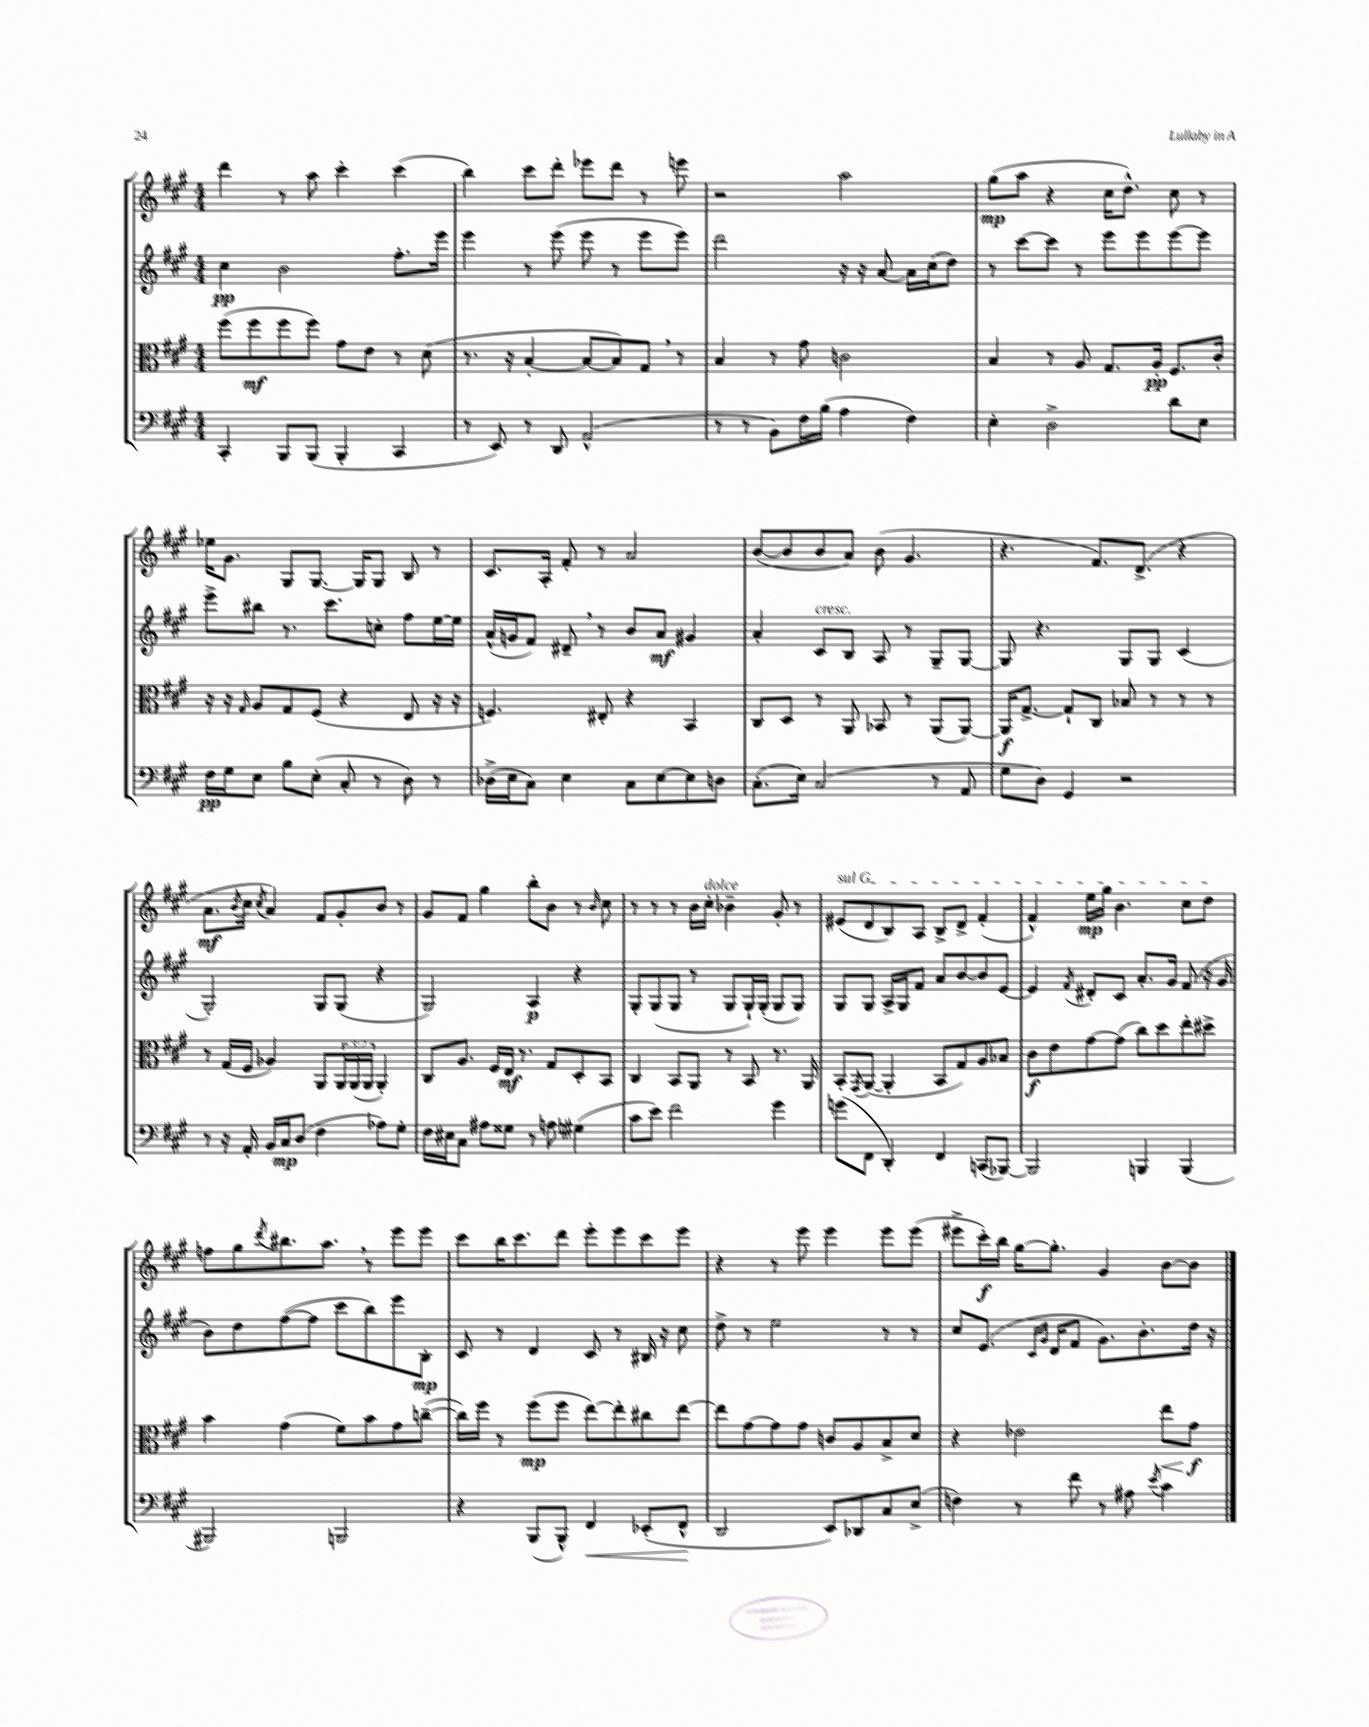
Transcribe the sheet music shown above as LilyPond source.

<<
\new StaffGroup <<
\new Staff = "s0" {
    \clef treble \key a \major \numericTimeSignature \time 4/4
    d'''4 r8 a''8 cis'''4-. cis'''4( |
    b''4) cis'''8 d'''8-. ees'''8 d'''8 r8 e'''8 |
    r2 a''2 |
    gis''8\mp( a''8 r4 cis''16 d''8.-^) cis''8 r8 |
    ees''16 gis'8. gis8 gis8.~ gis16 gis8 b8 r8 |
    cis'8. a16-. fis'8-. r8 a'2 |
    b'8~( b'8 b'8 a'8) b'8( gis'4. |
    r4. fis'8.) d'8.->( r4 |
    a'8.\mf \acciaccatura { b'8 } cis''16 \acciaccatura { cis''8 } a'4) fis'8 gis'8-. b'8 r8 |
    gis'8 fis'8 gis''4 b''8-. b'8 r8 \grace { b'16 } cis''8 |
    r8 r8 r8 b'16 cis''16-.^\markup { \italic "dolce" } bes'4-- gis'8-. r8 |
    \once \override TextSpanner.bound-details.left.text = \markup { \italic "sul G" } eis'8\startTextSpan( d'8 b8) a8 b8-> d'8-> fis'4-.( |
    fis'4-^) e''16\mp gis''16 b'4. cis''8 d''8\stopTextSpan |
    f''8 gis''8 \acciaccatura { d'''8 } bis''8. a''8. \breathe r8 e'''8 e'''8 |
    cis'''8 b''16 cis'''8. d'''8 e'''8-. e'''8 cis'''8 e'''8 |
    r4 r8 e'''8 e'''4 e'''8 e'''8( |
    eis'''8-> cis'''16-.\f) b''16 gis''16~ gis''8.-. gis'4 b'8~ b'8 \bar "|." |
}
\new Staff = "s1" {
    \clef treble \key a \major \numericTimeSignature \time 4/4
    cis''4\pp b'2 fis''8.-. e'''16 |
    e'''4 r8 e'''8( e'''8 r8 e'''8 e'''8) |
    d'''2 r16 r16 a'8~ a'16 cis''16( d''8) |
    r8 cis'''8~ cis'''8 r8 e'''8 e'''8 e'''8~ e'''8 |
    e'''8-> bis''8 r8. cis'''8. c''8-. fis''8 e''16~ e''16 |
    a'16-^( g'16 fis'8) dis'8-- \breathe r8 b'8 a'8\mf gis'4 |
    a'4-. cis'8^\markup { \italic "cresc." } b8 a8 r8 gis8-- gis8~ |
    gis8 r4. gis8 gis8 cis'4( |
    gis2-.) gis8 gis8( r4 |
    gis2) a4\p r4 |
    gis8-. gis8( gis8 r8 gis8 gis16-!) gis16-.( gis8 gis8) |
    gis8 gis8 a16-> gis16 fis'8 a'8 b'8~ b'8 e'8~ |
    e'4 \acciaccatura { fis'8 } dis'8-. cis'8 a'8.-. gis'16 fis'8( r16 gis'16 |
    b'8) d''8 fis''8~( fis''8 cis'''8 b''8) e'''8 b8-.\mp |
    cis'8 r8 d'4 cis'8 r8 bis16 r16 cis''8 |
    d''8-> r8 e''2 r8 r8 |
    cis''8 e'8.( \grace { cis'16 gis'16 } d'16 fis'8 gis'8.) b'8.-. d''16 r16 \bar "|." |
}
\new Staff = "s2" {
    \clef alto \key a \major \numericTimeSignature \time 4/4 \override Staff.TupletNumber.text = #tuplet-number::calc-fraction-text
    fis''8( fis''8\mf fis''8 fis''8) gis'8 e'8 r8 d'8( |
    r8. r16 b4~-. b8~ b8) gis8 \breathe r8 |
    b4 r8 gis'8 c'2 |
    b4 r8 a8 gis8. a16-.\pp fis8. cis'16-. |
    r16 r16 \grace { gis16 } a8 gis8 fis8( r4 e8 r16 r16 |
    f4.) eis8-. r4 b,4 |
    cis8 d8 r8 a,8 bes,8 r8 a,8( a,8~) |
    a,16\f gis8.~-> gis8-! cis8 bes8 r8 r8 r8 |
    r8 gis16( fis16 aes4) a,8 \tuplet 3/2 { a,16 a,16( a,16 } a,4-.) |
    cis8 a8. fis16 e16\mf r8. gis8 d8-. b,8 |
    cis4 b,8 a,8 r8 b,8 r8. a,16 |
    b,8-. \acciaccatura { gis,8 } a,8~( a,4-. b,8 gis8) a8 bes8 |
    cis'8\f e'8 gis'8~ gis'8( cis''8) d''8 e''8-. dis''8-> |
    b'4 gis'4( fis'8) b'8 gis'8 c''8~--( |
    c''16) fis''16 r8 fis''8\mp( fis''8 e''8~) e''8-. cis''8 e''8~ |
    e''8 gis'8~ gis'8 gis'8 c'8 a8 b8-> d'8 |
    r4 ees'2 e''8\< gis'8\f\! \bar "|." |
}
\new Staff = "s3" {
    \clef bass \key a \major \numericTimeSignature \time 4/4
    cis,4-. b,,8 b,,8( b,,4-. cis,4 |
    r8 e,8) r8 d,8 a,2-^( |
    r8 r8 b,8) fis16 b16( a4 fis4) |
    e4-. d2-> d'8 e8 |
    fis16\pp gis16 e8 b8 e8-.( cis8-. r8 d8) r8 |
    des16->( e16 cis8) e4 cis8 e8~ e8 d8 |
    cis8.-.( e16) cis2( r8 a,8 |
    gis8 d8) gis,4 r2 |
    r8 r16 a,16-. b,16 cis16\mp d8( fis4 aes8) gis8-. |
    fis16 eis16 cis8 ais8 gisis8 r8 a8 gis4( |
    cis'8 e'8) fis'2 gis'4 |
    g'8( fis,8 d,4-.) fis,4 c,8( bes,,8~) |
    bes,,2 b,,4 b,,4( |
    bis,,2) b,,2 |
    r4 b,,8( b,,8-^) fis,4\< ees,8-.( fis,8-^\! |
    d,2 e,8) des,8 cis8 e8->( |
    f4) r8 fis'8 r8 ais8 \acciaccatura { e'8 } cis'4 \bar "|." |
}
>>
>>
\layout { \context { \Score \remove "Bar_number_engraver" } }
